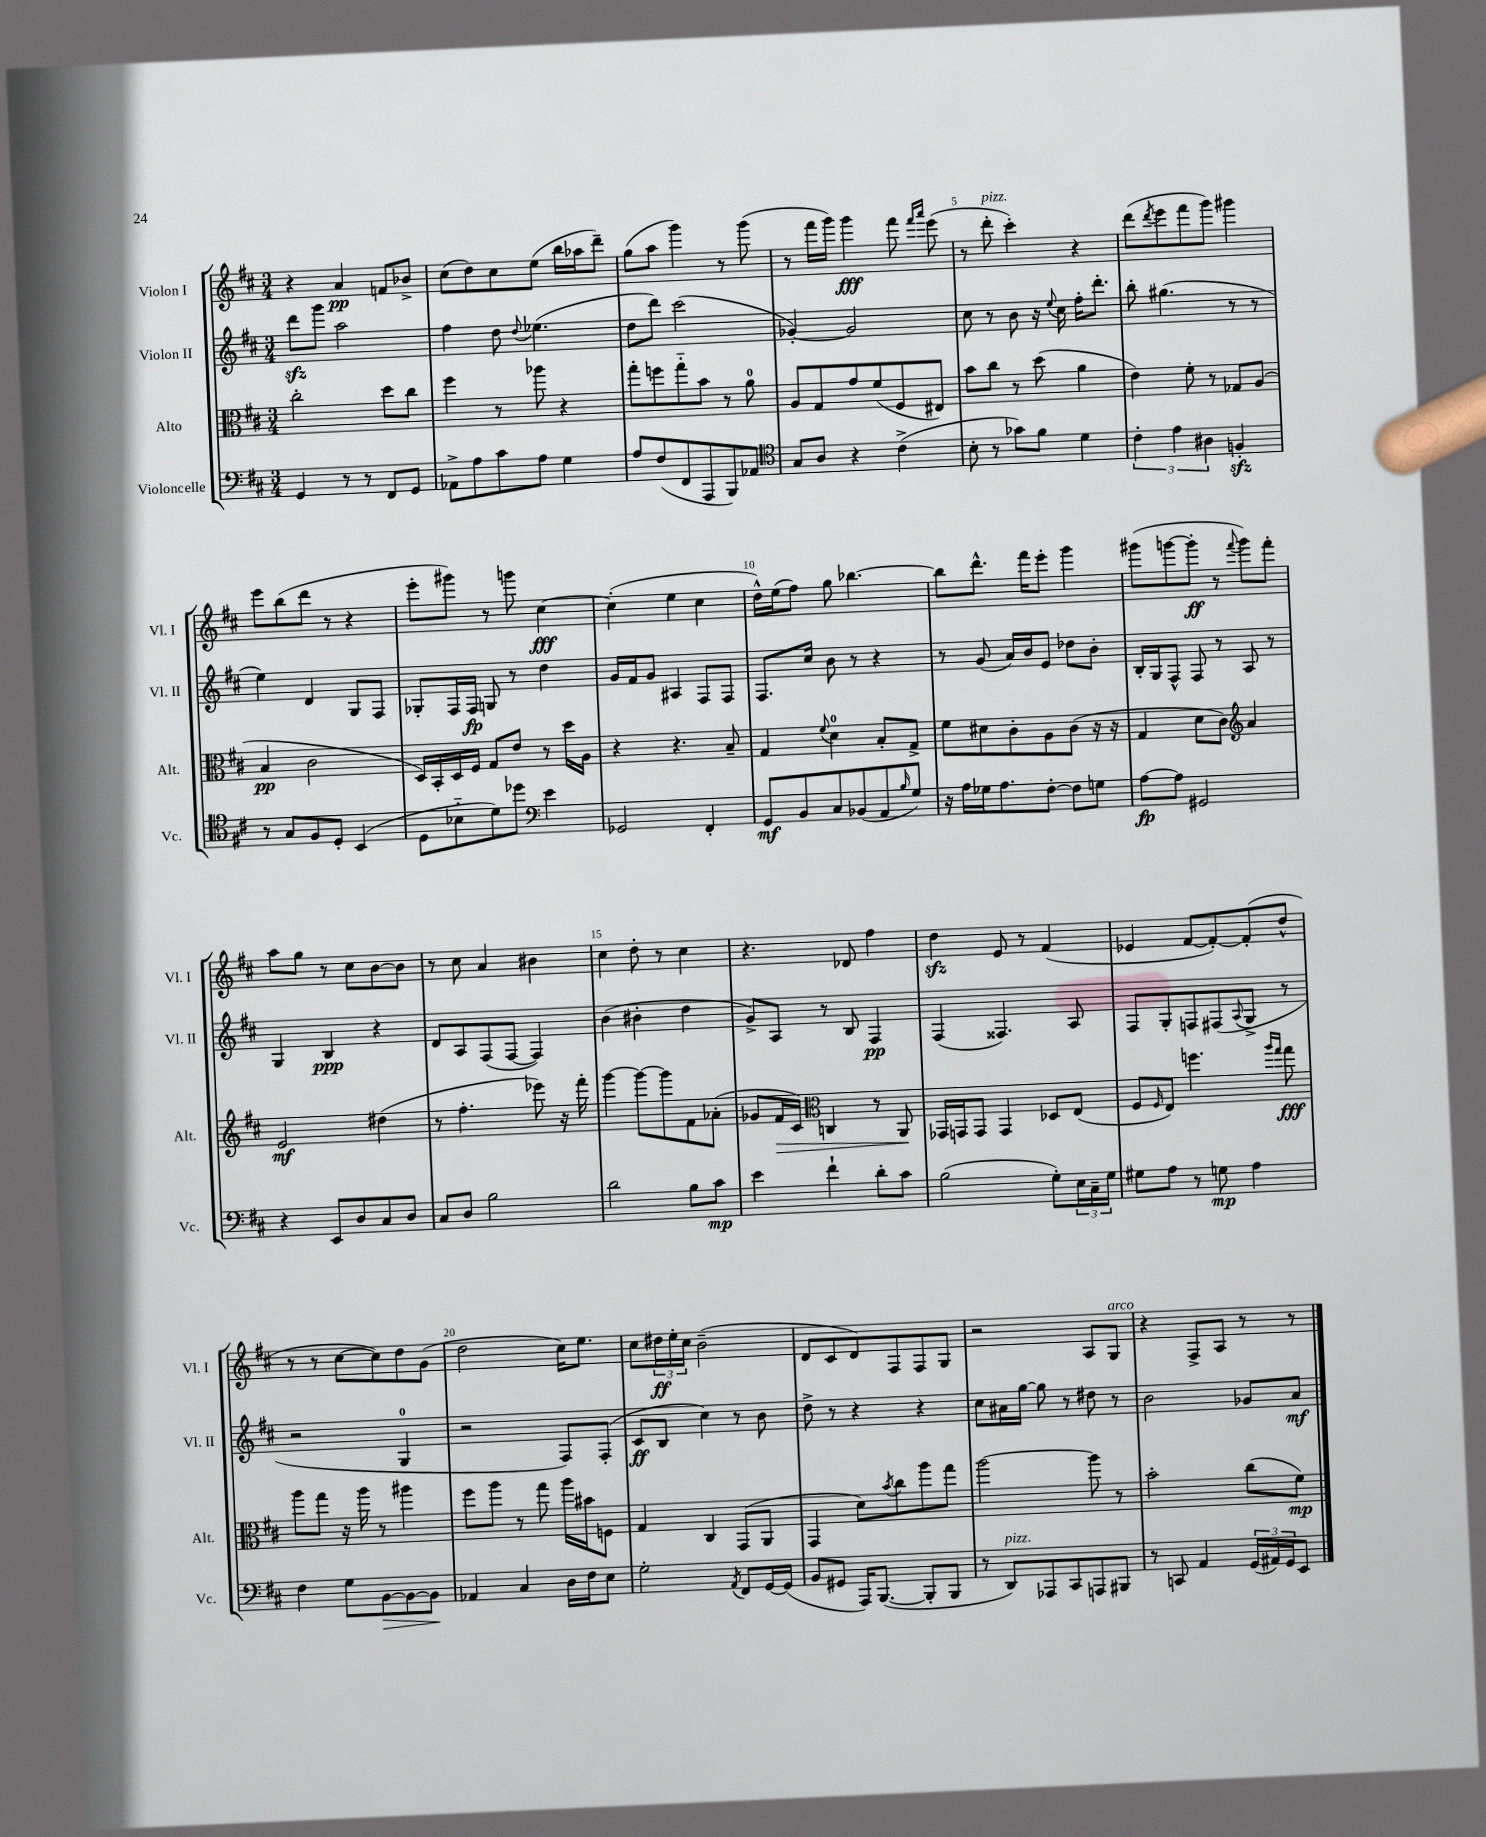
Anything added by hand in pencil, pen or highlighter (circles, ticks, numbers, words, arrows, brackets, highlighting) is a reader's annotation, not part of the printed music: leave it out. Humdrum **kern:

**kern	**dynam	**kern	**dynam	**kern	**dynam	**kern	**dynam
*part4	*part4	*part3	*part3	*part2	*part2	*part1	*part1
*staff4	*staff4	*staff3	*staff3	*staff2	*staff2	*staff1	*staff1
*I"Violoncelle	*	*I"Alto	*	*I"Violon II	*	*I"Violon I	*
*I'Vc.	*	*I'Alt.	*	*I'Vl. II	*	*I'Vl. I	*
*clefF4	*	*clefC3	*	*clefG2	*	*clefG2	*
*k[f#c#]	*	*k[f#c#]	*	*k[f#c#]	*	*k[f#c#]	*
*M3/4	*	*M3/4	*	*M3/4	*	*M3/4	*
=1	=1	=1	=1	=1	=1	=1	=1
4GG/	.	2cc#'\	.	8dddzz\L	.	4r	.
.	.	.	.	8ggg\J	.	.	.
8r	.	.	.	2aa\	.	4a/	pp
8r	.	.	.	.	.	.	.
8FF#/L	.	8dd\L	.	.	.	8fn/L	.
8GG/J	.	8cc#\J	.	.	.	8b-X^/J	.
=2	=2	=2	=2	=2	=2	=2	=2
8AA-X^\L	.	4ff#\	.	4ff#\	.	(8cc#\L	.
8A\	.	.	.	.	.	8dd\)	.
8c#\	.	8r	.	8dd\	.	8cc#\	.
.	.	.	.	8qqdd/	.	.	.
8A\J	.	8aa-X\	.	(4.ee-X\	.	(8ee\J	.
4G\	.	4r	.	.	.	16bb\LL	.
.	.	.	.	.	.	16aa-X\J	.
.	.	.	.	.	.	8ddd~\J)	.
=3	=3	=3	=3	=3	=3	=3	=3
8A/L	.	8gg'\L	.	8dd\L	.	(8gg\L	.
(8F#/	.	8ffn\	.	8ddd\J)	.	8aa\J	.
8FF#/	.	8gg\	.	(2ccc#\	.	4ggg\)	.
8AAA/	.	8b\J	.	.	.	.	.
8BBB/)	.	8r	.	.	.	8r	.
8AA-X/J	.	8a\	.	.	.	(8ggg\	.
=4	=4	=4	=4	=4	=4	=4	=4
*clefC4	*	*	*	*	*	*	*
8G/L	.	8A/L	.	[4g-X'/)	.	8r	.
8A/J	.	8G/	.	.	.	16fff#\LL	.
.	.	.	.	.	.	16ggg\JJ)	.
4r	.	8g/	.	2g-/]	.	4ggg\	fff
.	.	(8f#/	.	.	.	.	.
(4c#^\	.	8F#/	.	.	.	8fff#\	.
.	.	.	.	.	.	16qqfff#/LL	.
.	.	.	.	.	.	16qqaaa/JJ	.
.	.	8E#X/J)	.	.	.	(8eee\	.
=5	=5	=5	=5	=5	=5	=5	=5
8B'\	.	8b\L	.	8cc#\	.	8r	.
!	!	!	!	!	!	!LO:TX:a:i:t=pizz.	!
8r	.	8cc#\J	.	8r	.	8ddd'\	.
8g-X\L)	.	8r	.	8b\	.	4ccc#'\)	.
8f#\J	.	(8dd\	.	16r	.	.	.
.	.	.	.	8qqee/	.	.	.
.	.	.	.	16cc#\	.	.	.
4d\	.	4a\	.	16ff#'\KL	.	4r	.
.	.	.	.	8.ddd'\J	.	.	.
=6	=6	=6	=6	=6	=6	=6	=6
6c#'\	.	4e\)	.	8bb'\	.	(8ddd\L	.
.	.	.	.	.	.	8qddd/	.
.	.	.	.	(4.gg#X\	.	8eee\	.
6e\	.	.	.	.	.	.	.
.	.	8f#'\	.	.	.	8fff#\	.
6A#X\	.	.	.	.	.	.	.
.	.	8r	.	.	.	8ggg\J)	.
4Fnzz'/	.	8G-X/L	.	8r	.	4ggg#X\	.
.	.	(8A/J	.	8r	.	.	.
!!LO:LB:g=z
=7	=7	=7	=7	=7	=7	=7	=7
8r	.	4B/	pp	4ee\)	.	8eee\L	.
8G/L	.	.	.	.	.	(8bb\	.
8F#/	.	2c#\	.	4d/	.	8ddd\J	.
8D'/J	.	.	.	.	.	8r	.
(4BB/	.	.	.	8G/L	.	4r	.
.	.	.	.	8F#/J	.	.	.
=8	=8	=8	=8	=8	=8	=8	=8
8D\L	.	16D/LL)	.	8G-X'/L	.	8eee'\L	.
.	.	16BB'/	.	.	.	.	.
8B-X\	.	16D/	.	16F#/L	.	8ggg#X\J)	.
.	.	16F#/JJ	.	16F#/JJ	fp	.	.
8d\)	.	8G/L	.	8Gn/	.	8r	.
8dd-X\J	.	8e/J	.	8r	.	8gggn\	.
*clefF4	*	*	*	*	*	*	*
4e\	.	8r	.	4dd\	.	[4cc#\	fff
.	.	16dd\LL	.	.	.	.	.
.	.	16A\JJ	.	.	.	.	.
=9	=9	=9	=9	=9	=9	=9	=9
2GG-X/	.	4r	.	16g/LL	.	(4cc#'\]	.
.	.	.	.	16f#/J	.	.	.
.	.	.	.	8g/J	.	.	.
.	.	4.r	.	4A#X/	.	4ee\	.
4FF#'/	.	.	.	8F#/L	.	4cc#\	.
.	.	8B~/	.	8F#/J	.	.	.
=10	=10	=10	=10	=10	=10	=10	=10
8GG/L	mf	4G/	.	8.F#/L	.	16dd^^\LL)	.
.	.	.	.	.	.	(16ee\J	.
8BB/	.	.	.	.	.	8ff#\J)	.
.	.	.	.	16cc#/Jk	.	.	.
.	.	8qqf#/	.	.	.	.	.
8C#/	.	4d\	.	8b\	.	8gg\	.
(8BB-X/	.	.	.	8r	.	[4.bb-X\	.
8AA/	.	8B'/L	.	4r	.	.	.
16qqB/	.	.	.	.	.	.	.
8G/J)	.	8G^/J	.	.	.	.	.
=11	=11	=11	=11	=11	=11	=11	=11
16r	.	8f#\L	.	8r	.	8bb-\L]	.
16A\LL	.	.	.	.	.	.	.
16G-X\J	.	8d#X\	.	(8g/	.	8.ddd^^\J	.
8.A\	.	.	.	.	.	.	.
.	.	8c#'\	.	16a/LL)	.	.	.
.	.	.	.	16b/J	.	16fff#\KL	.
[8F#'\J	.	8A\	.	8e/J	.	8eee'\J	.
8F#\L]	.	(8c#\J	.	8dd-X\L	.	4ggg\	.
8Gn\J	.	16r	.	8b'\J	.	.	.
.	.	16r	.	.	.	.	.
=12	=12	=12	=12	=12	=12	=12	=12
[8A\L	fp	4G/	.	16B'/LL	.	(8ggg#X\L	.
.	.	.	.	16G/J	.	.	.
8A\J]	.	.	.	8F#^^/J	.	[8gggn\	.
2GG#X/	.	8d\L	.	8F#/	.	8ggg'\J]	ff
.	.	8c#\J)	.	8r	.	8r	.
*	*	*clefG2	*	*	*	*	*
.	.	.	.	.	.	8qqfff#/	.
.	.	4a/	.	8A/	.	8ggg\L)	.
.	.	.	.	8r	.	8fff#'\J	.
!!LO:LB:g=z
=13	=13	=13	=13	=13	=13	=13	=13
4r	.	2e/	mf	4G/	.	8aa\L	.
.	.	.	.	.	.	8gg\J	.
8EE/L	.	.	.	4B/	ppp	8r	.
8D/	.	.	.	.	.	8cc#\L	.
8C#/	.	(4dd#X\	.	4r	.	[8b\	.
8D/J	.	.	.	.	.	8b\J]	.
=14	=14	=14	=14	=14	=14	=14	=14
8C#/L	.	8r	.	8d/L	.	8r	.
8D/J	.	4.ff#'\	.	8A/	.	8cc#\	.
2B\	.	.	.	(8F#/	.	4a/	.
.	.	.	.	[8F#/J	.	.	.
.	.	8eee-X\)	.	4F#/])	.	4b#X\	.
.	.	16r	.	.	.	.	.
.	.	16fff#'\	.	.	.	.	.
=15	=15	=15	=15	=15	=15	=15	=15
2d\	.	[4ggg\	.	(4b\	.	4cc#\	.
.	.	8ggg\L_	.	4b#X'\	.	8dd'\	.
.	.	8ggg\]	.	.	.	8r	.
8B\L	.	8f#\	.	4dd\	.	4cc#\	.
8c#\J	mp	(8a-X'\J	.	.	.	.	.
=16	=16	=16	=16	=16	=16	=16	=16
4e\	.	8g-X/L	.	8g^/L)	.	4.r	.
!	!	!	!LO:HP:b	!	!	!	!
.	.	16f#/L	>	8A/J	.	.	.
.	.	16c#/JJ)	.	.	.	.	.
*	*	*clefC3	*	*	*	*	*
4f#`\	.	4Cn/	.	8r	.	.	.
.	.	.	.	8B/	.	8d-X/	.
8d'\L	.	8r	.	4F#/	pp	4ff#\	.
8c#\J	.	8AA/	.	.	.	.	.
.	.	.	]	.	.	.	.
=17	=17	=17	=17	=17	=17	=17	=17
(2B\	.	16GG-X/LL	.	(4F#/	.	4ddzz\	.
.	.	16GGn/J	.	.	.	.	.
.	.	8GG/J	.	.	.	.	.
.	.	4GG/	.	4.F##X/)	.	8e/	.
.	.	.	.	.	.	8r	.
8G'\L)	.	8D-X/L	.	.	.	(4f#/	.
24E\L	.	(8E/J	.	8A/	.	.	.
24C#~\	.	.	.	.	.	.	.
24G\JJ	.	.	.	.	.	.	.
=18	=18	=18	=18	=18	=18	=18	=18
8G#X\L	.	8F#/L	.	8F#/L	.	4e-X/	.
.	.	16qqF#/	.	.	.	.	.
8A\J	.	8E/J)	.	8G'/	.	.	.
8r	.	4.ffn\	.	8Fn/	.	[8f#/L	.
8Gn\	mp	.	.	(8F#X/	.	8f#'/_)	.
.	.	.	.	8qqA/	.	.	.
4A\	.	.	.	8G^/J	.	(8f#'/]	.
.	.	16qqaa/LL	.	.	.	.	.
.	.	16qqgg/JJ	.	.	.	.	.
.	.	8gg\	fff	8r	.	8dd^^/J	.
!!LO:LB:g=z
=19	=19	=19	=19	=19	=19	=19	=19
4F#\	.	8aa\L	.	2r	.	8r	.
.	.	8gg\J	.	.	.	8r	.
8G\L	.	16r	.	.	.	[8cc#\L	.
.	.	16aa\	.	.	.	.	.
!	!LO:HP:b	!	!	!	!	!	!
[8BB\	>	8r	.	.	.	8cc#\])	.
8BB\_	.	4aa#X\	.	4G/	.	8dd\	.
8BB\J]	.	.	.	.	.	(8g\J	.
.	]	.	.	.	.	.	.
=20	=20	=20	=20	=20	=20	=20	=20
4AA-X/	.	8ff#\L	.	2r	.	2dd\	.
.	.	8aa\J	.	.	.	.	.
4C#/	.	8r	.	.	.	.	.
.	.	8gg\	.	.	.	.	.
16D\LL	.	16aa\LL	.	8F#/L)	.	16cc#\KL)	.
16F#\J	.	16b#X\J	.	.	.	8.ee\J	.
8E\J	.	8Fn\J	.	(8F#'/J	.	.	.
=21	=21	=21	=21	=21	=21	=21	=21
2G'\	.	4G/	.	8c#/L	ff	8cc#\L	.
.	.	.	.	8B/J	.	24dd#X\L	ff
.	.	.	.	.	.	24ee'\	.
.	.	.	.	.	.	24cc#\JJ	.
.	.	4C#/	.	4cc#\)	.	(2b~\	.
8qAA/	.	.	.	.	.	.	.
8FF#/L	.	(8GG/L	.	8r	.	.	.
[16GG/L	.	8AA/J	.	8b\	.	.	.
(16GG/JJ]	.	.	.	.	.	.	.
=22	=22	=22	=22	=22	=22	=22	=22
8BB/L	.	4GG/	.	8dd^\	.	8d/L	.
8GG#X/J	.	.	.	8r	.	8c#/	.
16AAA/KL)	.	8d\L)	.	4r	.	8d/)	.
([8.BBB/J	.	.	.	.	.	.	.
.	.	8qb/	.	.	.	.	.
.	.	8cc#\	.	.	.	8F#/	.
8BBB'/L]	.	8aa\	.	4r	.	8F#/	.
8BBB/J	.	8gg\J	.	.	.	8G/J	.
=23	=23	=23	=23	=23	=23	=23	=23
8r	.	[2aa\	.	8cc#\L	.	2r	.
!LO:TX:a:i:t=pizz.	!	!	!	!	!	!	!
8DD/L)	.	.	.	16a#X\L	.	.	.
.	.	.	.	[16gg\JJ	.	.	.
8AAA-X/	.	.	.	8gg\]	.	.	.
8CC#/	.	.	.	8r	.	.	.
8AAAn/	.	8aa\]	.	8dd#X\	.	8A/L	.
!	!	!	!	!	!	!LO:TX:a:i:t=arco	!
8BBB#X/J	.	8r	.	8r	.	8G/J	.
=24	=24	=24	=24	=24	=24	=24	=24
8r	.	2b'\	.	2b\	.	4r	.
8CCn/	.	.	.	.	.	.	.
4AA/	.	.	.	.	.	8F#^/L	.
.	.	.	.	.	.	8A/J	.
(24GG/LL	.	(8cc#\L	.	8g-X/L	.	8r	.
24AA#X/)	.	.	.	.	.	.	.
24GG/J	.	.	.	.	.	.	.
8EE/J	.	8f#\J)	mp	8a/J	mf	8r	.
==	==	==	==	==	==	==	==
*-	*-	*-	*-	*-	*-	*-	*-
